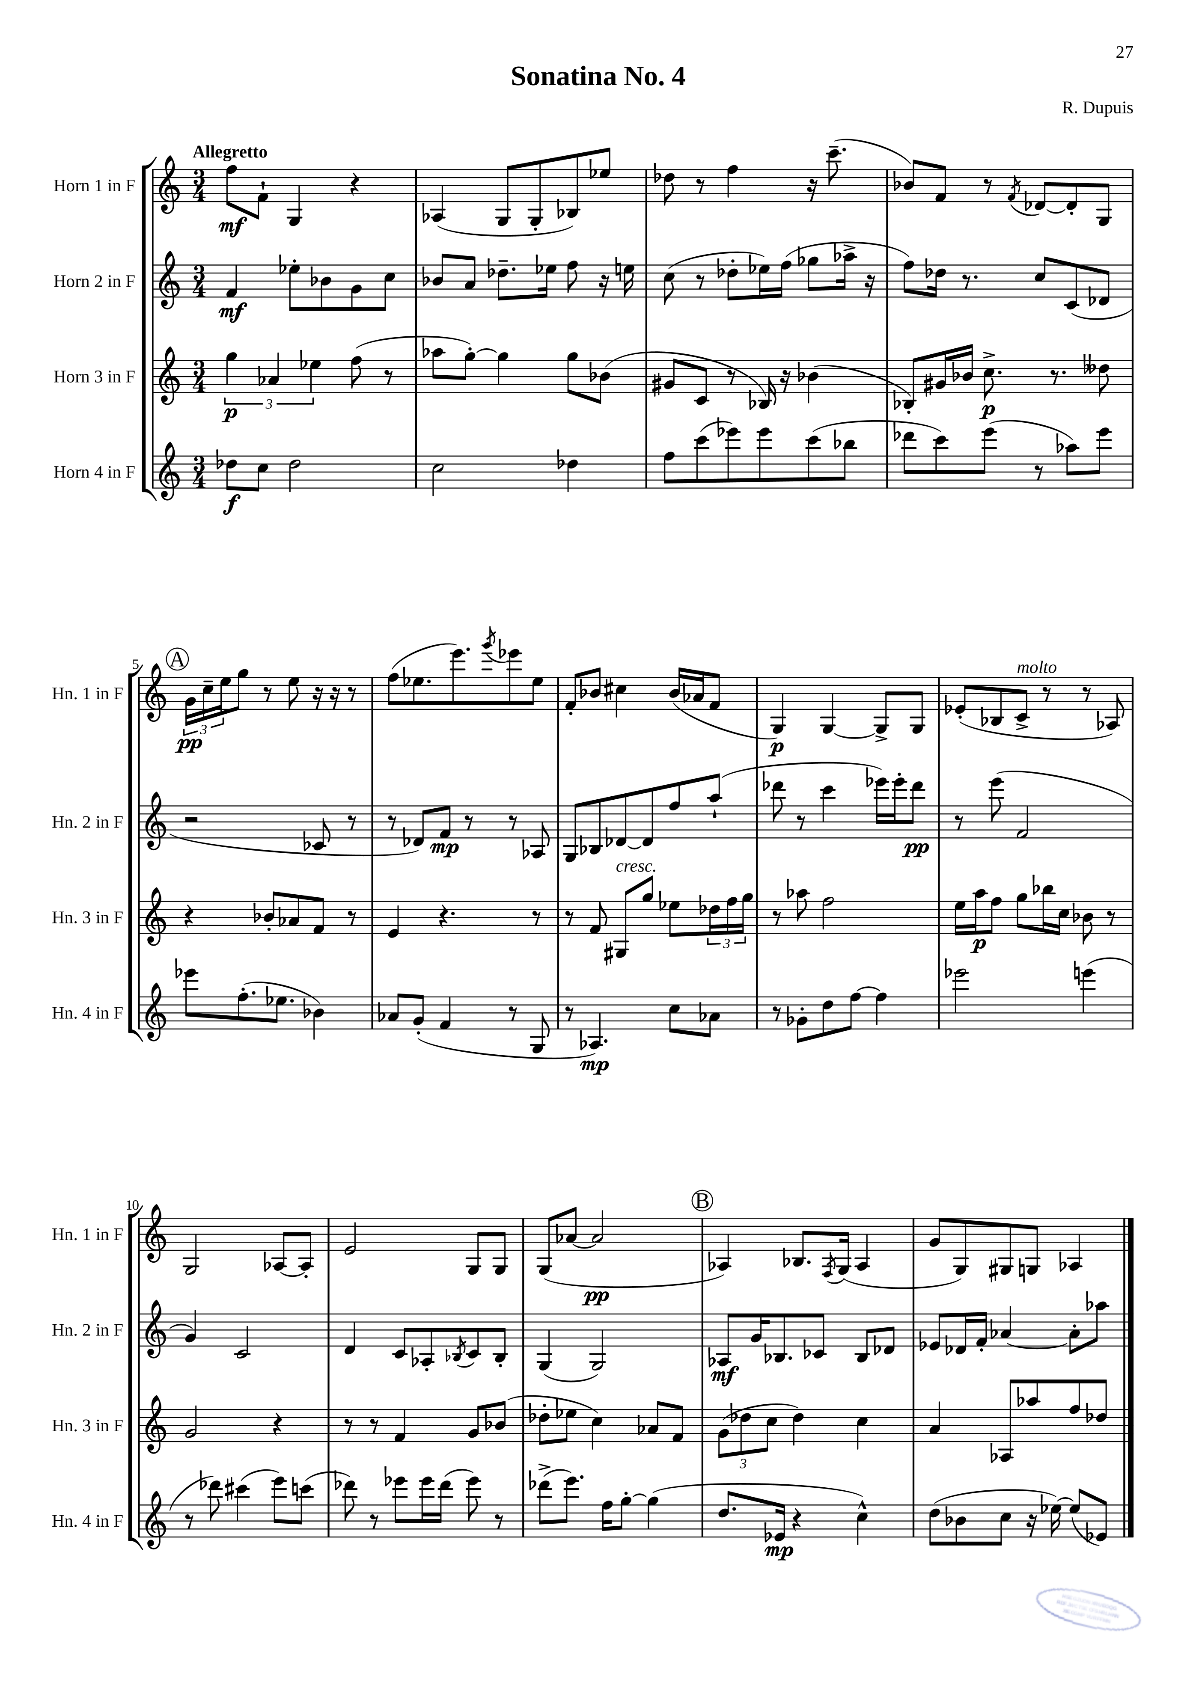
\header { title = "Sonatina No. 4" composer = "R. Dupuis" }
<<
\new StaffGroup <<
\new Staff = "s0" \with { instrumentName = "Horn 1 in F" shortInstrumentName = "Hn. 1 in F" } {
    \clef treble \key c \major \numericTimeSignature \time 3/4 \tempo "Allegretto"
    f''8\mf f'8-! g4 r4 |
    aes4( g8 g8-. bes8) ees''8 |
    des''8 r8 f''4 r16 c'''8.--( |
    bes'8) f'8 r8 \acciaccatura { f'8 } des'8~ des'8-. g8 |
    \mark \markup { \circle "A" } \tuplet 3/2 { g'16\pp c''16-- e''16 } g''8 r8 e''8 r16 r16 r8 |
    f''8( ees''8. e'''8.) \acciaccatura { g'''8 } ees'''8 ees''8 |
    f'8-. bes'8 cis''4 bes'16( aes'16 f'8 |
    g4\p) g4~ g8-> g8 |
    ees'8-.( bes8 c'8->^\markup { \italic "molto" } r8 r8 aes8) |
    g2 aes8~ aes8-. |
    e'2 g8 g8 |
    g8( aes'8~ aes'2\pp |
    \mark \markup { \circle "B" } aes4) bes8. \acciaccatura { f8 } g16( aes4 |
    g'8 g8) gis8 g8 aes4 \bar "|." |
}
\new Staff = "s1" \with { instrumentName = "Horn 2 in F" shortInstrumentName = "Hn. 2 in F" } {
    \clef treble \key c \major \numericTimeSignature \time 3/4
    f'4\mf ees''8-. bes'8 g'8 c''8 |
    bes'8 a'8 des''8.-- ees''16 f''8 r16 e''16 |
    c''8( r8 des''8-. ees''16) f''16( ges''8 aes''16-> r16 |
    f''8) des''16 r8. c''8 c'8( des'8 |
    \mark \markup { \circle "A" } r2 ces'8 r8 |
    r8 des'8) f'8\mp r8 r8 aes8 |
    g8 bes8 des'8~ des'8 f''8 a''8-!( |
    des'''8 r8 c'''4 ees'''16) ees'''16-. des'''8\pp |
    r8 e'''8( f'2 |
    g'4) c'2 |
    d'4 c'8 aes8-. \acciaccatura { bes8 } c'8 bes8-. |
    g4( g2) |
    \mark \markup { \circle "B" } aes8\mf g'16 bes8. ces'8 bes8 des'8 |
    ees'8 des'16 f'16-. aes'4~ aes'8-. aes''8 \bar "|." |
}
\new Staff = "s2" \with { instrumentName = "Horn 3 in F" shortInstrumentName = "Hn. 3 in F" } {
    \clef treble \key c \major \numericTimeSignature \time 3/4
    \tuplet 3/2 { g''4\p aes'4 ees''4 } f''8( r8 |
    aes''8 g''8~-.) g''4 g''8 bes'8( |
    gis'8 c'8 r8 bes16) r16 bes'4( |
    bes8-.) gis'16 bes'16 c''8.->\p r8. deses''8 |
    \mark \markup { \circle "A" } r4 bes'8-. aes'8 f'8 r8 |
    e'4 r4. r8 |
    r8 f'8 gis8^\markup { \italic "cresc." } g''8 ees''8 \tuplet 3/2 { des''16 f''16 g''16 } |
    r8 aes''8 f''2 |
    e''16 a''16\p f''8 g''8 bes''16 c''16 bes'8 r8 |
    g'2 r4 |
    r8 r8 f'4 g'8 bes'8( |
    des''8-. ees''8 c''4) aes'8 f'8 |
    \mark \markup { \circle "B" } \tuplet 3/2 { g'8( des''8 c''8 } des''4) c''4 |
    a'4 aes8 aes''8 f''8 des''8 \bar "|." |
}
\new Staff = "s3" \with { instrumentName = "Horn 4 in F" shortInstrumentName = "Hn. 4 in F" } {
    \clef treble \key c \major \numericTimeSignature \time 3/4
    des''8\f c''8 des''2 |
    c''2 des''4 |
    f''8 c'''8( ees'''8) ees'''8 c'''8( bes''8 |
    des'''8 c'''8) e'''8( r8 aes''8) e'''8 |
    \mark \markup { \circle "A" } ees'''8 f''8.-.( ees''8. bes'4) |
    aes'8 g'8-.( f'4 r8 g8 |
    r8 aes4.\mp) c''8 aes'8 |
    r8 ges'8-. d''8 f''8~ f''4 |
    ees'''2 e'''4( |
    r8 des'''8) cis'''4( e'''8) c'''8( |
    des'''8) r8 ees'''8 ees'''16 des'''16( ees'''8) r8 |
    des'''8->( e'''8.) f''16 g''8~-. g''4( |
    \mark \markup { \circle "B" } d''8. ees'16\mp r4 c''4-^) |
    d''8( bes'8 c''8 r16 ees''16~) ees''8( ees'8) \bar "|." |
}
>>
>>
